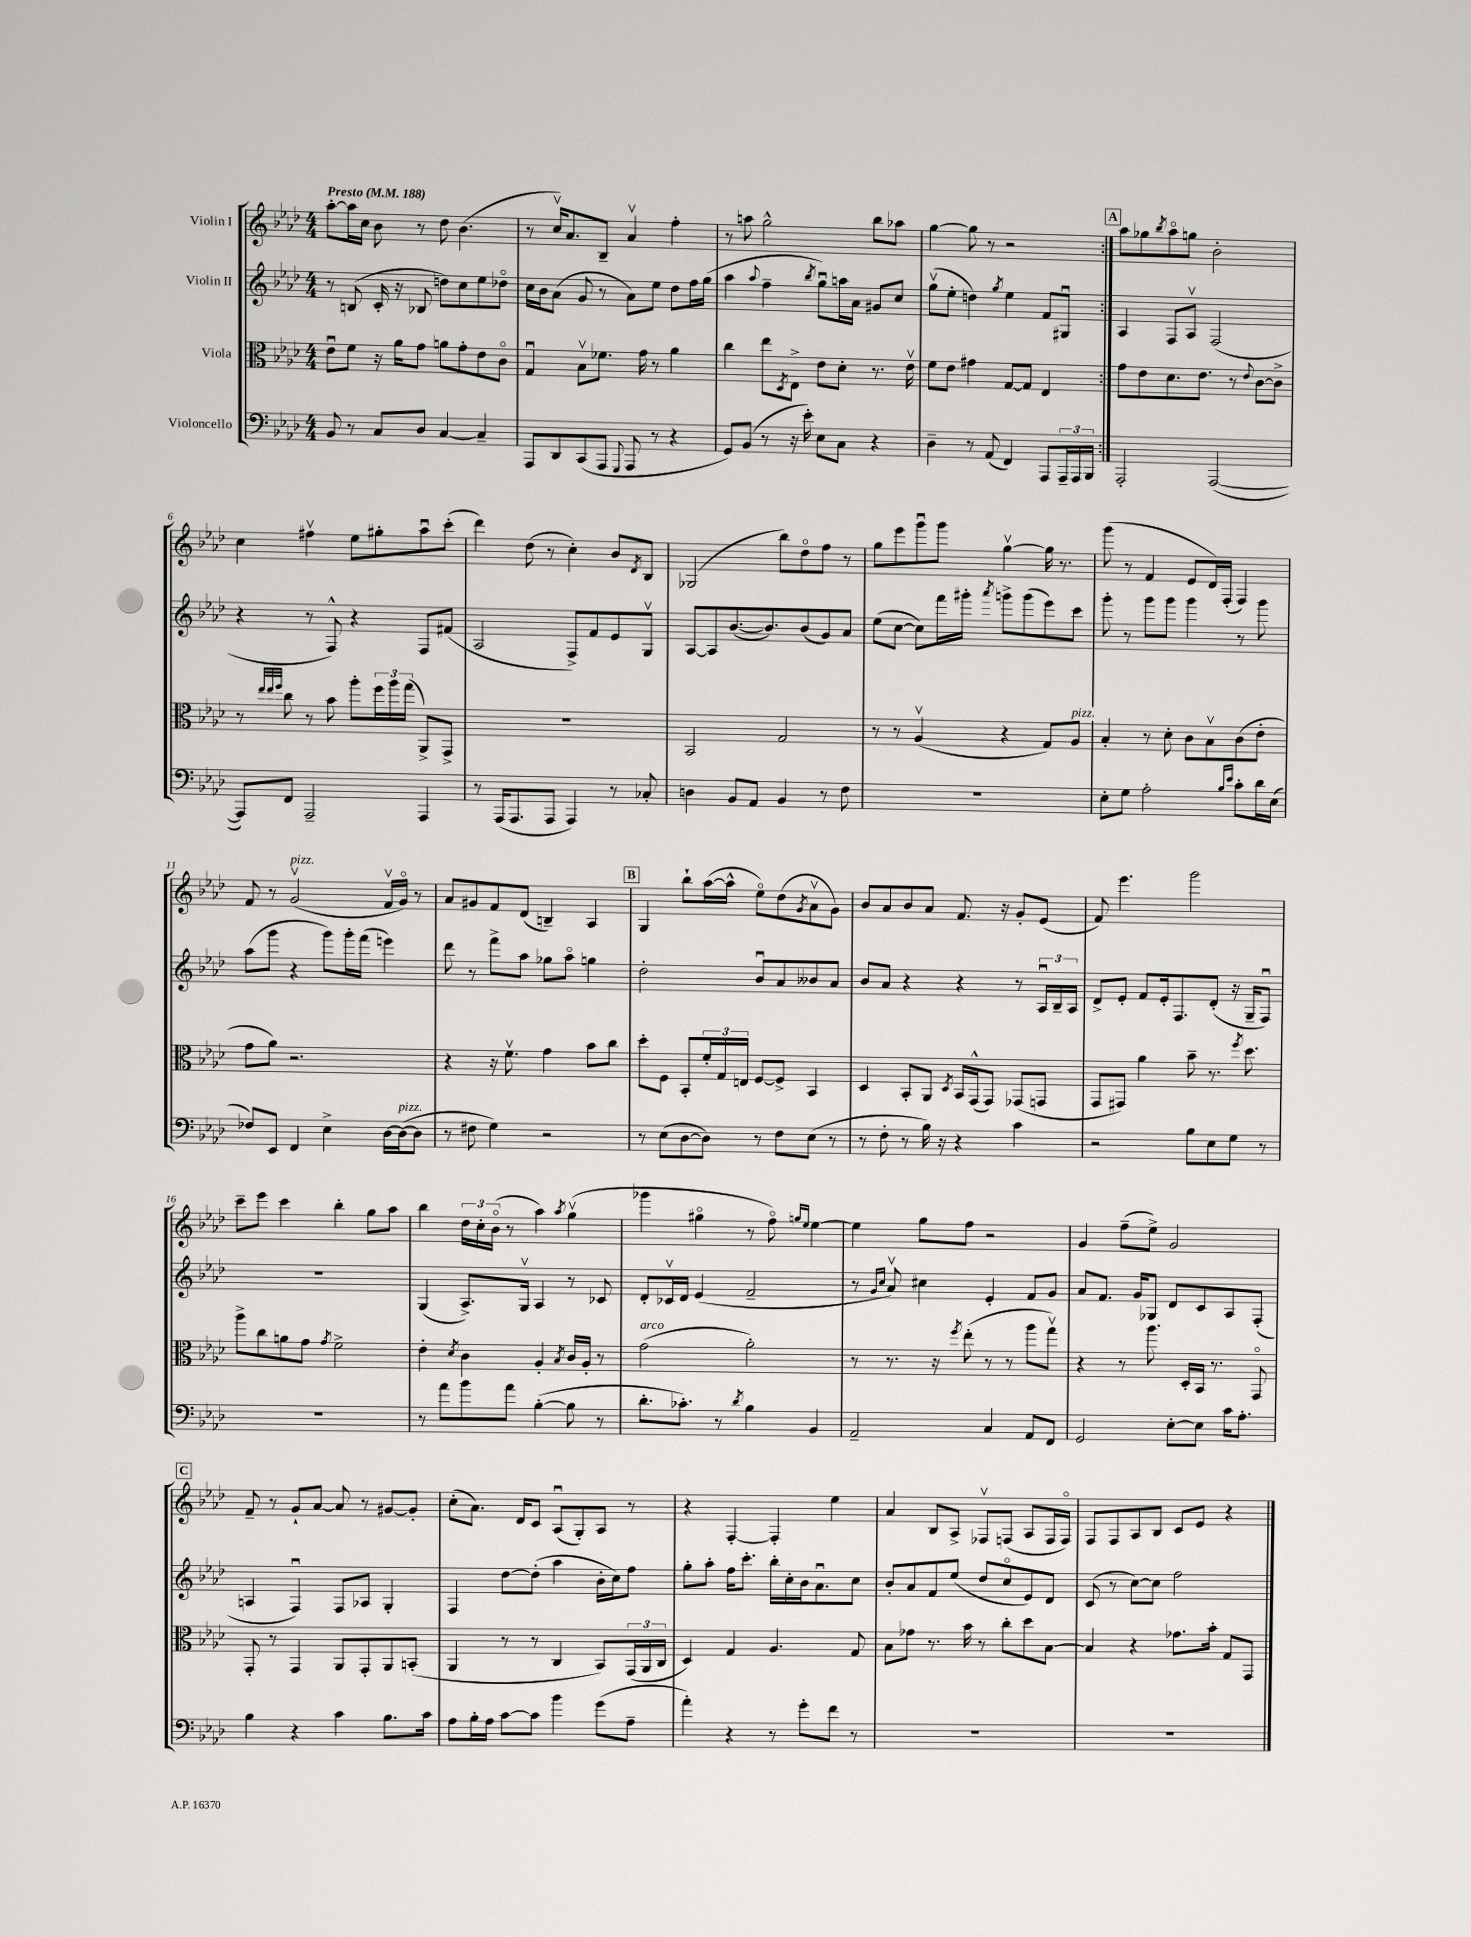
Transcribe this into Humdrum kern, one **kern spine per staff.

**kern	**kern	**kern	**kern
*staff4	*staff3	*staff2	*staff1
*clefF4	*clefC3	*clefG2	*clefG2
*k[b-e-a-d-]	*k[b-e-a-d-]	*k[b-e-a-d-]	*k[b-e-a-d-]
*M4/4	*M4/4	*M4/4	*M4/4
*MM188	*MM188	*MM188	*MM188
8BB-/	8e-u\L	8r	[8aa-'\L
8r	8f\J	(8B/	16aa-\]L
.	.	.	16cc\JJ
8C/L	16r	16c'/	8b-\
.	16a-\LK	16r	.
8D-/J	8g\J	8B-/	8r
[4C/	8a\L	8dd\L)	8dd-\
.	8g'\	8cc\	(4.b-\
4C~/]	8e-\	8ee-\	.
.	8co\J	8dd-o\J	.
=	=	=	=
8AAA-/L	4Gu/	16cc\LL	8r
.	.	16b-\J	.
8DD-/	.	(8a-\J	16ccv/LK)
.	.	.	8.a-/
(8CC/	8B-v\L	8g/	.
8AAA-/J	8.f-\J	8r	8B-~/J
8qqGGG/	.	.	.
8AAA-/	.	8a-\L)	4a-v/
.	16g\	.	.
8r	8r	8ee-\J	.
4r	4a-\	8dd-\L	4ff'\
.	.	16ff\L	.
.	.	(16gg\JJ	.
=	=	=	=
8GG/L)	4cc\	4aa-\	8r
(8BB-/J	.	.	8aa\
.	.	8qqaa-/	.
8r	8ee-\L	4ff~\	2gg^^\
.	8qD-/	.	.
16r	8E-^\J	.	.
16e-'\)	.	.	.
.	.	8qbb-/	.
8E-\L	8e-\L	8ggu\L)	.
8C\J	8d-'\J	16aa\L	.
.	.	16a-\JJ	.
4r	8.r	8g#/L	8bb-\L
.	.	8cc/J	8aa-\J
.	16e-v\	.	.
=	=	=	=
4D-~\	8f\L	(8ggv\L	[4gg\
.	8e-\J	8ee-'\J	.
8r	4g#\	4dd\)	8gg\]
(8AA-/	.	.	8r
.	.	8qgg/	.
4FF/)	[8G/L	4ee-\	2r
.	8G/]J	.	.
8AAA-/L	4E-/	8f/L	.
24AAA-~/L	.	8G#u/J	.
24AAA-/	.	.	.
24BBB-/JJ	.	.	.
=:|!	=:|!	=:|!	=:|!
2AAA-'/	8g\L	4A-/	8aa-\L
.	8e-\	.	8gg-\
.	.	.	8qbb-/
.	8.d-\	8F/L	8aa-o\
.	.	8A-v/J	8gg\J
.	8.e-\J	.	.
([2AAA-/	.	(2F/	2b-'\
.	8r	.	.
.	8qqe-/	.	.
.	[8c\L	.	.
.	8c^\]J	.	.
=	=	=	=
8AAA-/]L)	8r	4r	4cc\
.	32qqee-/LLL	.	.
.	32qqee-/	.	.
.	32qqff/JJJ	.	.
8FF/J	8cc\	.	.
2AAA-~/	8r	8r	4ff#v\
.	8b-\	8F^^/)	.
.	8aa-'\L	4r	8ee-\L
.	24ff\L	.	8gg#'\
.	24aa-\	.	.
.	(24gg\JJ	.	.
4AAA-/	8AA-^/L)	8F/L	8aa-u\
.	8GG^/J	(8f#/J	(8ccc'\J
=	=	=	=
8r	1r	2A-/	4ddd-\)
(16AAA-/LK	.	.	.
8.AAA-/	.	.	.
.	.	.	(8dd-\
8AAA-/J	.	.	8r
4AAA-/)	.	8F^/L)	4cc'\)
.	.	8f/	.
8r	.	8e-/	8b-/L
.	.	.	8qd-/
8C-'/	.	8Gv/J	8B-/J
=	=	=	=
4D\	2BB-/	[8A-/L	(2G-/
.	.	8A-/]	.
8BB-/L	.	([8.b-/	.
8AA-/J	.	.	.
.	.	8.b-/])	.
4BB-/	2G/	.	8bb-\L)
.	.	(8b-/	8dd-o\
8r	.	8g/)	8ff\J
8F\	.	8a-/J	8r
=	=	=	=
1r	8r	(8ee-\L	8gg\L
.	8r	[8cc\J	8eee-\
.	(4A-v/	8cc\]L)	8gggu\
.	.	16fff\L	8ggg\J
.	.	16ggg#'\JJ	.
.	.	8qaaa-/	.
.	4r	8ggg^\L	[4ggv\
.	.	(8ggg\	.
.	8G/L)	8eee-\)	16gg\]
.	.	.	8.r
.	8A-/J	8ccc\J	.
=	=	=	=
8E-'\L	4B-'/	8ggg'\	(8ggg\
8G\J	.	8r	8r
2A-'\	8r	8ggg\L	4f/
.	8d-'\	8ggg\J	.
.	8c\L	4ggg\	8e-/L
.	8B-v\	.	16d-/L)
.	.	.	(16F'/JJ
16qqB-/LL	.	.	.
16qqe-/JJ	.	.	.
8c'\L	(8c\	8r	4F/)
16d-\L	8e-'\J	8ggg\	.
(16E-\JJ	.	.	.
=	=	=	=
8F-/L)	8g\L	(8aa-\L	8f/
8EE-/J	8a-\J)	8ggg\J	8r
4FF/	2.r	4r	(2gv/
4E-^\	.	8ggg\L)	.
.	.	16ggg'\L	.
.	.	(16fff\JJ	.
[16D-\LL	.	4eee\)	16fv/LL
(16D-\_J	.	.	16go/JJ)
8D-\]J	.	.	8r
=	=	=	=
8r	4r	8ddd-\	8a-/L
8F#\	.	8r	8g#/
4G\)	16r	8fff^\L	8f/
.	8.fv\	.	.
.	.	8aa-\J	(8d-/J
2r	4g\	8gg-\L	4B~/)
.	.	8aa-o\J	.
.	8b-\L	4gg\	4A-/
.	8cc\J	.	.
=	=	=	=
8r	8dd-'\L	2dd-'\	4G/
(8E-\L	8F\J	.	.
[8D-\	8BB-'/L	.	8bb-`\L
8D-\]J)	24f'/L	.	([16aa-\L
.	24G/	.	.
.	.	.	16aa-^^\]JJ
.	24E/JJ	.	.
8r	[8F/L	8b-u/L	8ee-o\L)
8F\L	8F^/]J	8a-/	(8dd-\
.	.	.	8qg/
(8E-\J	4BB-/	8b--/	8a-v\
8r	.	8a-/J	8g\J)
=	=	=	=
8r	4D-/	8b-/L	8b-/L
8F'\	.	8a-/J	8a-/
8r	8BB-'/L	4r	8b-/
16B-\)	8AA-/J	.	8a-/J
16r	.	.	.
.	8qD-/	.	.
4r	16BB-/LL	4r	8.f/
.	(16GG^^/J	.	.
.	8GG/J)	.	.
.	.	.	16r
4c\	(8GG-/L	8r	8g'/L
.	8GG/J	24A-u/LL	(8e-/J
.	.	24B-~/	.
.	.	24A-/JJ	.
=	=	=	=
2r	8GG/L	8d-^/L	8f/)
.	8GG#/J)	8e-'/J	4.eee-\
.	4a-\	8f/L	.
.	.	16e-'/k	.
.	.	8.F/	.
8B-\L	8b-~\	.	2ggg\
8E-\	8.r	(8d-'/J	.
8G\J	.	16r	.
.	8qff/	.	.
.	8.dd-\	16G~/LK	.
8r	.	8Fu/J)	.
=	=	=	=
1r	8aa-^\L	1r	8ccc~\L
.	8cc\	.	8eee-\J
.	8a\	.	4ccc\
.	8g\J	.	.
.	8qg/	.	.
.	2f^\	.	4bb-'\
.	.	.	8gg\L
.	.	.	8aa-\J
=	=	=	=
8r	4e-'\	(4G/	4bb-\
8a-\L	.	.	.
.	8qd-/	.	.
8b-\	4c\	8.A-^/L)	24dd-\LL
.	.	.	24cc'\
.	.	.	(24b-o\JJ
8a-\J	.	.	8r
.	.	16Gv/Jk	.
([4B-'\	4A-'/	4A-/	4aa-\)
.	8qB-/	.	8qaa-/
8B-\]	16c/LL	8r	(4ggv\
.	16A-'/JJ	.	.
8r	8r	8c-/	.
=	=	=	=
8.d-'\L	(2g\	8d-'/L	4ggg-\
.	.	16c-v/L	.
8.c-'\J)	.	16d-/JJ	.
.	.	(4e-/	4gg#o\
8r	.	.	.
8qd-/	.	.	.
4B-\	2a-'\)	2f~/	8r
.	.	.	8ffo\)
.	.	.	16qqgg/LL
.	.	.	16qqee-/JJ
4BB-/	.	.	[4ee-\
=	=	=	=
2AA-~/	8r	8r	4ee-\]
.	.	16qqg/LL	.
.	.	16qqcc/JJ	.
.	8.r	8a-v/)	.
.	.	4cc#\	8gg\L
.	16r	.	.
.	8qff/	.	.
.	(8ee-'\	.	8ff\J
4C/	8r	4e-'/	2r
.	8r	.	.
8AA-/L	8aa-\L	8f/L	.
8FF/J	8ggv\J)	8g/J	.
=	=	=	=
2GG/	4r	8a-/L	4g/
.	.	8.f/J	.
.	8r	.	(8ff~\L
.	.	16g/LK	.
.	8.aa-\	8G-/J	8ee-^\J)
[8E-'\L	.	8d-/L	2g/
.	16D-'/LL	.	.
8E-\]J	16BB-/JJ	8c/	.
.	8.r	.	.
16c\LK	.	8A-/	.
8.A-'\J	.	.	.
.	8GGo/	(8F'/J	.
=	=	=	=
4B-\	8GG'/	4A/	8f~/
.	8r	.	8r
4r	4GG/	4Fu/)	8g`/L
.	.	.	[8a-/J
4c\	8AA-/L	8F/L	8a-/]
.	8GG'/	8A-/J	8r
8.B-\L	8AA-/	4G'/	[8g#/L
.	(8BB'/J	.	8g#'/]J
16c\Jk	.	.	.
=	=	=	=
8A-\L	4AA-/	4F/	(8cc'\L
16B-'\L	.	.	8.a-\J)
16A-\JJ	.	.	.
[8c\L	8r	[8dd-\L	.
.	.	.	16d-/LK
8c\]J	8r	(8dd-'\]J	8c/J
4b-\	4C/	4aa-\	(8A-u/L
.	.	.	8G'/)
(8g\L	8BB-/L)	16b-'\LL	8A-/J
.	.	16cc\J)	.
8A-~\J	(24GG/L	8ff\J	8r
.	24AA-/	.	.
.	24C/JJ	.	.
=	=	=	=
4a-'\)	4D-/)	8gg'\L	4r
.	.	8aa-'\J	.
4r	4G/	16ff\LK	[4F'/
.	.	8.ccc'\J	.
8r	4.A-/	16bb-'\LL	4F'/]
.	.	16cc'\	.
8g'\L	.	16b-\J	.
.	.	8.a-u\	.
8f\J	.	.	4ee-\
8r	8G/	8cc\J	.
=	=	=	=
1r	8B-\L	8b-'/L	4a-/
.	8g-\J	8a-/	.
.	8.r	8f/	8B-/L
.	.	(8ee-/J	8A-^/J
.	16b-\	.	.
.	8r	8dd-/L	8F-v/L
.	8cc'\L	8cco/	(8F/J
.	8dd-\	8e-/)	8A-/L
.	[8B-\J	8d-/J	16F/L
.	.	.	16Fo/JJ)
=	=	=	=
1r	4B-/]	(8c/	8F/L
.	.	8r	8F/
.	4r	[8cc\L)	8A-/
.	.	8cc\]J	8B-/J
.	8.g-\L	2ff\	8c/L
.	.	.	8e-/J
.	16b-'\Jk	.	.
.	8G/L	.	4r
.	8GG/J	.	.
==	==	==	==
*-	*-	*-	*-
